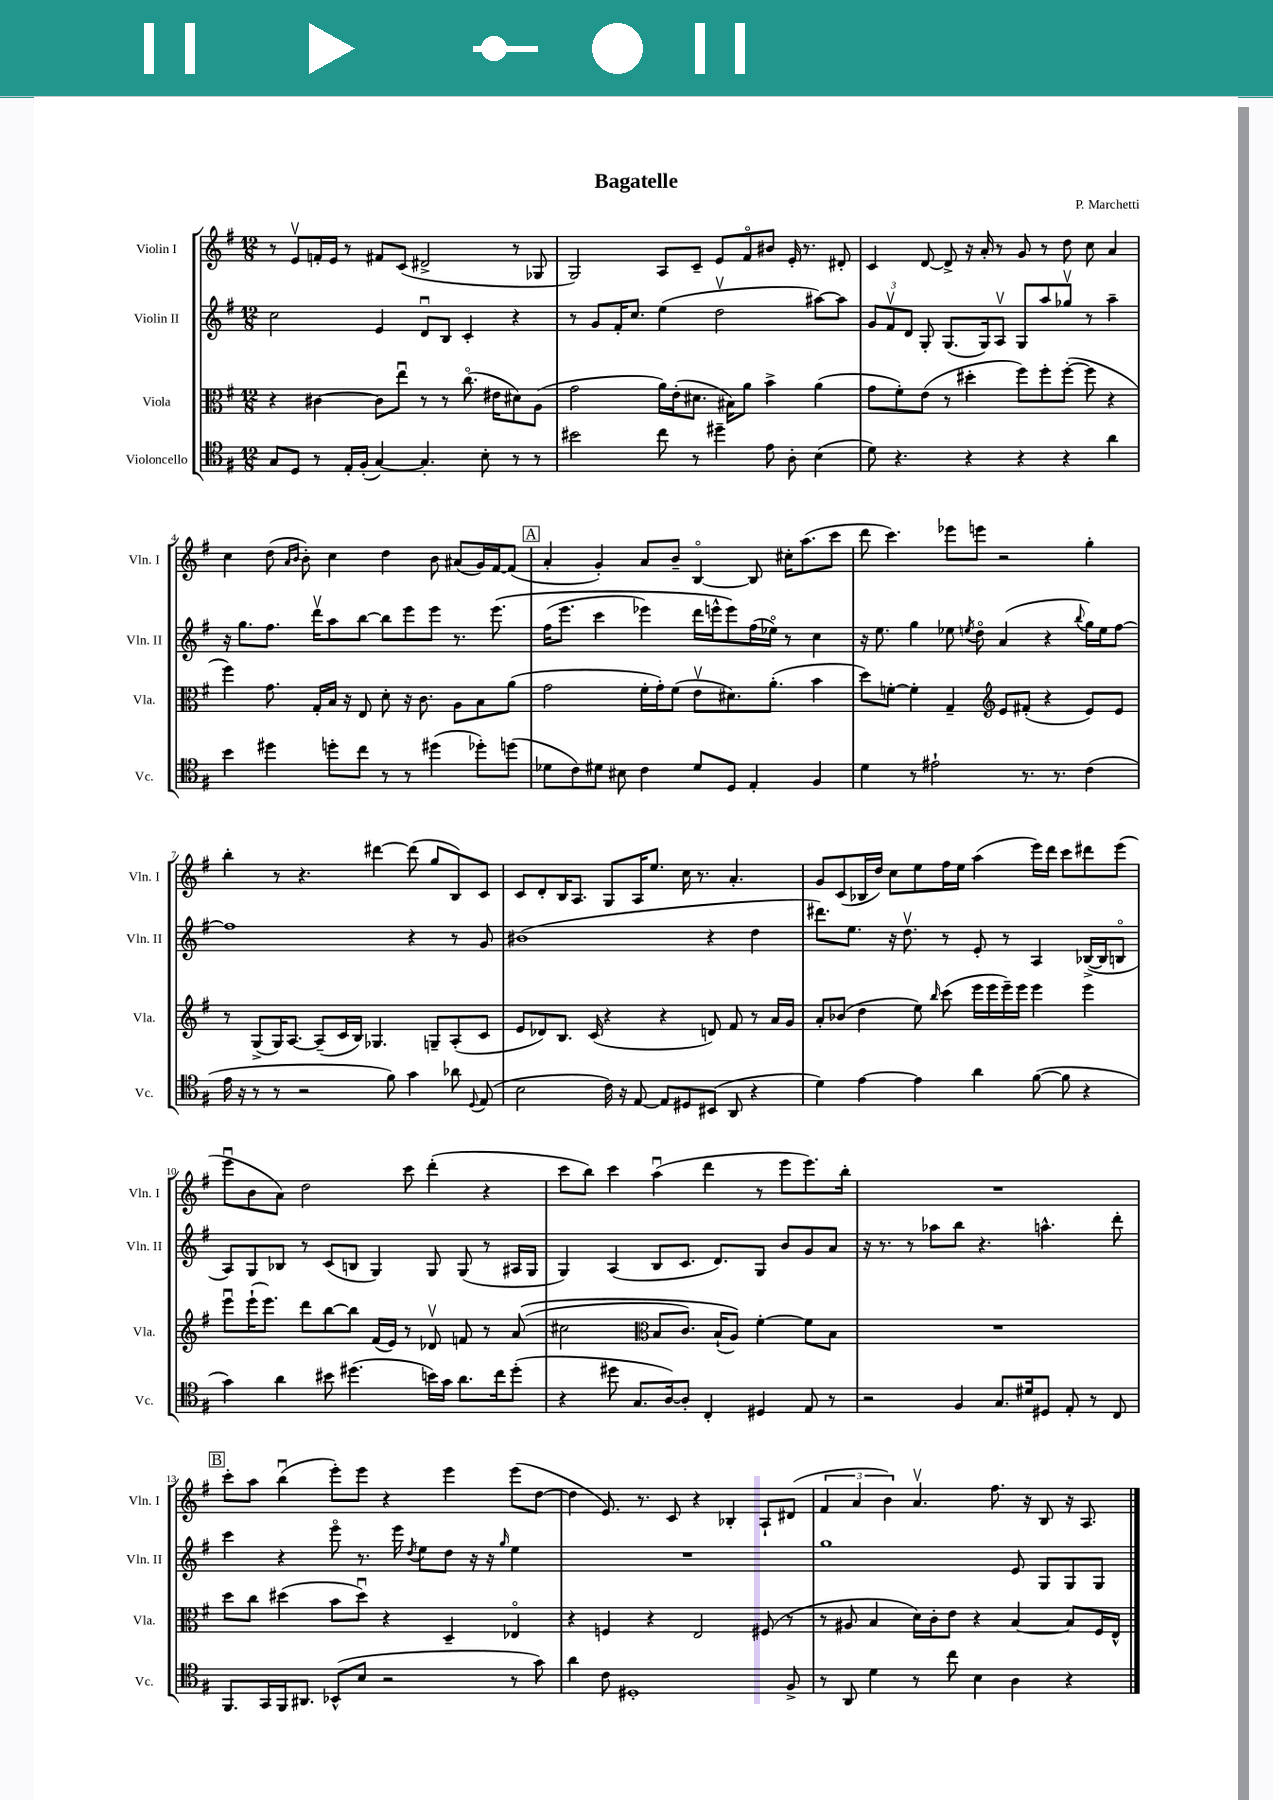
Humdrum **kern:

**kern	**kern	**kern	**kern
*part4	*part3	*part2	*part1
*staff4	*staff3	*staff2	*staff1
*I"Violoncello	*I"Viola	*I"Violin II	*I"Violin I
*I'Vc.	*I'Vla.	*I'Vln. II	*I'Vln. I
*clefC4	*clefC3	*clefG2	*clefG2
*k[f#]	*k[f#]	*k[f#]	*k[f#]
*M12/8	*M12/8	*M12/8	*M12/8
=1	=1	=1	=1
8G/L	4r	2cc\	8r
8D/J	.	.	8ev/L
8r	[4c#X\	.	16fn'/L
.	.	.	16e/JJ
16E'/LL	.	.	8r
(16F#'/JJ	.	.	.
[4G/)	8c#\L]	4e/	8f#X/L
.	8eeu\J	.	(8c/J
4.G'/]	8r	8du/L	2d#X^/
.	8r	8B/J	.
.	(8.cc\	4c'/	.
8B'\	.	.	.
.	16e#X\KL	.	.
8r	8d#X\)	4r	8r
8r	(8A\J	.	8G-X/
=2	=2	=2	=2
2b#X\	2g\	8r	2G/)
.	.	8g/L	.
.	.	16f#'/K	.
.	.	8.cc/J	.
8cc\	16a\LL)	(4ee\	8A/L
.	(16e'\J	.	.
8r	8.d#X\J	.	8c~/J
4dd#X~\	.	2ddv\	8e/L
.	16B#X\KL)	.	.
.	8a\J	.	8f#/
8e\	4b^\	.	8b#X/J
8A'\	.	.	16e'/
.	.	.	8.r
(4B\	(4a\	[8aa#X\L)	.
.	.	8aa#\J]	8d#X'/
=3	=3	=3	=3
8d\)	8g\L	12g/L	4c/
.	.	12f#v/	.
4.r	8f#'\)	.	.
.	.	12d/J	.
.	(8e\J	8G'/	[8d/
.	8r	(8.G/L	8d^/]
4r	4dd#X'\	.	16r
.	.	16G/k)	16a'/
.	.	8Av/J	8r
4r	8ff#\L)	8G/L	8g/
.	8ff#'\	8aa/	8r
4r	([8ff#'\J	8gg-Xv/J	8dd\
.	8ff#\]	8r	8cc\
4a\	4r	4aa~\	4a/
!!LO:LB:g=z
=4	=4	=4	=4
4b\	4ff#\)	16r	4cc\
.	.	8.gg\L	.
4dd#X\	8.g\	8.ff#\J	(8dd\
.	.	.	16qqa/LL
.	.	.	16qqb/JJ
.	.	.	8b'\)
.	16G'/LL	16dddv\KL	.
8ddn'\L	16B/JJ	8aa\	4cc\
.	16r	.	.
8cc\J	8E/	[8bb\J	.
8r	8d'\	8bb\L]	4dd\
8r	16r	8eee\	.
.	8.c\	.	.
(4dd#X\	.	8eee\J	8b\
.	8A\L	8.r	(8a#X/L
8dd-X'\L)	8B\	.	16g/L)
.	.	(8.eee\	[16f#/J
(8ddn\J	(8a\J	.	(8f#/J]
!!LO:REH:place=s1:t=A
=5	=5	=5	=5
8d-X\L	2g\	(16ff#\KL	4a'/
.	.	8.eee\J	.
8c\)	.	.	.
8d#X\J	.	4ccc\	4g'/)
8B#X\	.	.	.
4c\	16f#'\LL	4eee-X\)	8a/L
.	16g'\J)	.	.
.	(8f#\J	.	8b~/J
8d#/L	8ev\L	16ddd\LL	[4B/
.	.	16eeen^^\J	.
8D/J	8.d#X\)	8eee\)	.
4E'/	.	(16ff#\L	8B/]
.	(8.a'\J	16ee-X\JJ)	.
.	.	8r	16cc#X'\KL
.	.	.	(8.aa\
4F#/	4b\	4cc\	.
.	.	.	8ccc\J
=6	=6	=6	=6
4d\	8dd\L)	16r	8ddd\
.	.	8.ee\	.
.	[8fn'\J	.	4.ccc\)
8r	4f'\]	4gg\	.
2e#X`\	.	.	.
.	4G~/	8ee-X\	8eee-X\L
.	.	8qeen/	.
.	.	8dd\	8eeen\J
*	*clefG2	*	*
.	8e/L	(4a/	2r
8.r	(8f#X'/J	.	.
.	4r	4r	.
8.r	.	.	.
.	.	8qqbb/	.
(4c\	8e/L)	16gg\LL)	4gg'\
.	.	16ee\J	.
.	8e/J	[8ff#\J	.
!!LO:LB:g=z
=7	=7	=7	=7
16e\	8r	1ff#]	4bb'\
16r	.	.	.
8r	(8G^/L	.	.
8r	16G/K)	.	8r
.	[8.A/J	.	.
2r	.	.	4.r
.	(8A~/L]	.	.
.	16c/L	.	.
.	16B/JJ)	.	.
.	4.G-X/	.	[4ddd#X\
8f#\)	.	.	.
4g\	.	4r	(8ddd#\]
.	8Gn~/L	.	8gg/L
8a-X\	(8A'/	8r	8B/)
8qqD/	.	.	.
(8E/	8c/J	8g/	8c/J
=8	=8	=8	=8
2B\	8e/L	(1b#X	8c/L
.	8d-X/)	.	8d'/
.	8.B/J	.	16B/K
.	.	.	8.A/J
.	(16c/	.	.
16c\)	4r	.	8G/L
16r	.	.	.
[8E/	.	.	16A/K
.	.	.	8.ee/J
8E/L]	4r	.	.
8D#X/	.	.	16cc\
.	.	.	8.r
(8BB#X/J	8dn/)	4r	.
8AA/	8f#/	.	4.a'/
4r	8r	4dd\	.
.	16a/LL	.	.
.	16g/JJ	.	.
=9	=9	=9	=9
4d\)	8a'/L	8.ddd#X\L)	8g/L
.	(8b-X/J	.	(8c/
.	.	8.ee\J	.
[4e\	4dd\	.	16B-X/L
.	.	.	16dd/JJ)
.	.	16r	8cc\L
.	.	8.ddv\	.
4e\]	8ee\)	.	8ee\
.	16qqbb/	.	.
.	(8ccc\	8r	16ff#\L
.	.	.	16ee\JJ
4a\	16eee\LL	8e'/	(4aa\
.	16eee\	.	.
.	16eee~\)	8r	.
.	16eee\JJ	.	.
([8f#\	4eee\	4A/	16eee\LL)
.	.	.	16ddd\JJ
8f#\]	.	.	8ccc\L
4r	4eee\	([16B-X^/LL	8ddd#X\
.	.	16B-/J]	.
.	.	8Bn/J	(8eee\J
!!LO:LB:g=z
=10	=10	=10	=10
4g\)	8eeeu\L	8A/L)	8eeeu\L
.	(16eee`\K	8G/	8b\
.	8.eee\J)	.	.
4a\	.	8B-X/J	8a\J)
.	8ddd\L	8r	2dd\
8b#X\	[8bb\	(8c/L	.
(4.dd#X\	8bb\J]	8Bn/J	.
.	(16f#/LL	4G/)	.
.	16e/JJ)	.	.
.	8r	.	8ccc\
16bn\LL)	8d-Xv/	8G/	(4ddd'\
16g\JJ	.	.	.
8.a\L	8fn/	(8G/	.
.	8r	8r	4r
16cc\k	.	.	.
(8dd#'\J	((8a/	16A#X/LL	.
.	.	16G/JJ	.
=11	=11	=11	=11
4r	2cc#X\	4G/)	8ccc\L
.	.	.	8bb\J)
8dd#X\	.	(4A/	4ccc\
8.G/L	.	.	.
*	*clefC3	*	*
.	8B/L	8B/L	(4aau\
[16A/k)	.	.	.
8A'/J]	8.c/J)	8.c/J	.
4C'/	.	.	4ddd\
.	(16B`/KL	8.d/L)	.
.	8A/J))	.	.
4D#X/	[4f#'\	8G/J	8r
.	.	8b/L	8eee\L
8E/	8f#\L]	8g/	8.eee\)
8r	8B\J	8a/J	.
.	.	.	16bb'\Jk
=12	=12	=12	=12
2r	1.r	16r	1.r
.	.	8.r	.
.	.	8r	.
.	.	8aa-X\L	.
4F#/	.	8bb\J	.
.	.	4.r	.
8.G/L	.	.	.
16d#X/k	.	.	.
8D#X/J	.	4.aan^^\	.
8E'/	.	.	.
8r	.	.	.
8C/	.	8ddd'\	.
!!LO:LB:g=z
!!LO:REH:place=s1:t=B
=13	=13	=13	=13
8.FF#/L	8dd\L	4ccc\	8ccc'\L
.	8cc\J	.	8aa\J
16GG/L	.	.	.
16FF#/J	(4dd#X\	4r	(4bbu\
8.AA#X/J	.	.	.
(8BB-X^^/L	8b\L	8eee\	8eee'\L)
8B/J	8dd#u\J)	8.r	8eee\J
2r	4r	.	4r
.	.	16eee\	.
.	.	8qdd/	.
.	.	8ee\L	.
.	4D~/	8dd\J	4eee\
.	.	16r	.
.	.	16r	.
.	.	16qqgg/	.
8r	4E-X/	4ee\	(8eee\L
8g\)	.	.	[8dd\J
=14	=14	=14	=14
4a\	4r	1.r	4dd\]
8c\	4Fn/	.	8.e/)
1D#X'	.	.	.
.	.	.	8.r
.	4r	.	.
.	.	.	8c/
.	2E/	.	4r
.	.	.	4B-X'/
.	(8F#X/	.	8A`/L
8F#^/	8r	.	(8d#X/J
=15	=15	=15	=15
8r	8r	1gg	6f#/
8AA/	8A#X/	.	.
.	.	.	6a/
4d\	4B/	.	.
.	.	.	6b\)
8r	16d\LL)	.	4.av/
.	16c'\J	.	.
8cc\	8e\J	.	.
4B\	4r	.	.
.	.	.	8.ff#\
4A\	[4B/	8e/	.
.	.	.	16r
.	.	8G/L	8B/
4r	8B/L]	8G/	16r
.	.	.	8.A/
.	16F#/L	8G/J	.
.	16E^^/JJ	.	.
==	==	==	==
*-	*-	*-	*-
